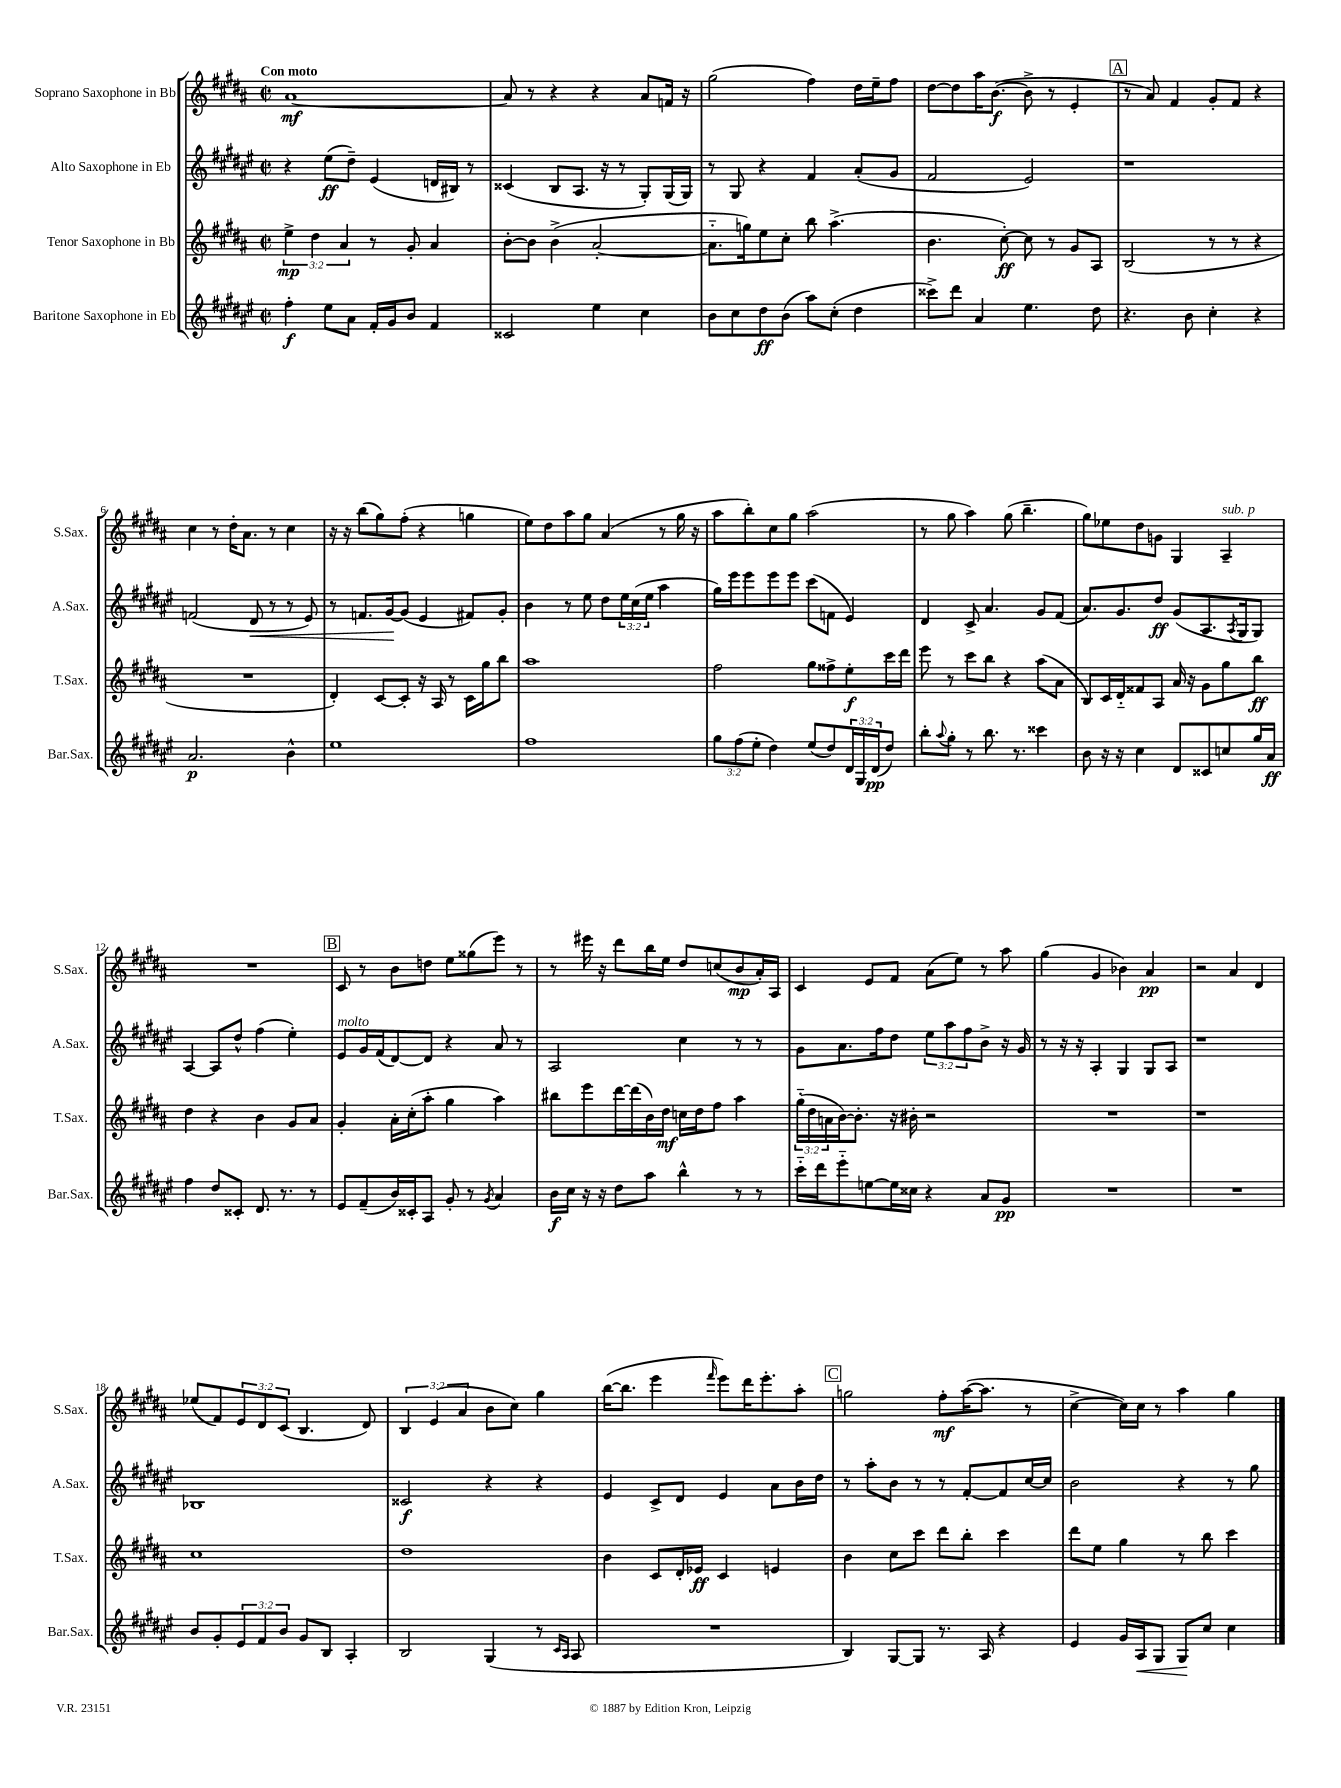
<<
\new StaffGroup <<
\new Staff = "s0" \with { instrumentName = "Soprano Saxophone in Bb" shortInstrumentName = "S.Sax." } {
    \clef treble \key b \major \defaultTimeSignature \time 2/2 \override Staff.TupletNumber.text = #tuplet-number::calc-fraction-text \tempo "Con moto"
    ais'1~\mf |
    ais'8 r8 r4 r4 ais'8 f'16 r16 |
    gis''2( fis''4) dis''16 e''16-- fis''8 |
    dis''8~ dis''8 ais''16 b'8.~\f( b'8-> r8 e'4-. |
    \mark \markup { \box "A" } r8 ais'8) fis'4 gis'8-. fis'8 r4 |
    cis''4 r8 dis''16-. ais'8. r8 cis''4 |
    r16 r16 b''8( gis''8) fis''8-.( r4 g''4 |
    e''8) dis''8 ais''8 gis''8 ais'4( r8 gis''16 r16 |
    ais''8 b''8-.) cis''8 gis''8 ais''2( |
    r8 gis''8 ais''4) gis''8( b''4.-- |
    gis''8) ees''8 dis''8 g'8 gis4 ais4--^\markup { \italic "sub. p" } |
    R1 |
    \mark \markup { \box "B" } cis'8 r8 b'8 d''8 e''8 gisis''8( e'''8) r8 |
    r8 eis'''16 r16 dis'''8 b''16 e''16 dis''8 c''8( b'8\mp ais'16-.) ais16 |
    cis'4 e'8 fis'8 ais'8( e''8) r8 ais''8 |
    gis''4( gis'4 bes'4) ais'4\pp |
    r2 ais'4 dis'4 |
    ees''8( fis'8) \tuplet 3/2 { e'8 dis'8 cis'8( } b4. dis'8) |
    \tuplet 3/2 { b4 e'4( ais'4 } b'8 cis''8) gis''4 |
    b''16~( b''8. e'''4 \grace { fis'''16 } e'''8) dis'''16 e'''8.-. ais''8-. |
    \mark \markup { \box "C" } g''2 fis''8-.\mf ais''16~( ais''8. r8 |
    cis''4~-> cis''16) cis''16 r8 ais''4 gis''4 \bar "|." |
}
\new Staff = "s1" \with { instrumentName = "Alto Saxophone in Eb" shortInstrumentName = "A.Sax." } {
    \clef treble \key fis \major \defaultTimeSignature \time 2/2 \override Staff.TupletNumber.text = #tuplet-number::calc-fraction-text
    r4 eis''8\ff( dis''8--) eis'4( d'16 bis16) r8 |
    cisis'4( b8 ais8. r16 r8 gis8-.) gis16( gis16) |
    r8 gis8 r4 fis'4 ais'8-.( gis'8 |
    fis'2 eis'2) |
    \mark \markup { \box "A" } r1 |
    f'2( dis'8\< r8 r8 eis'8) |
    r8 f'8. gis'16~\! gis'8( eis'4 fis'8) gis'8-. |
    b'4 r8 eis''8 dis''8 \tuplet 3/2 { eis''16 cis''16( eis''16 } ais''4 |
    gis''16) eis'''16 eis'''8 eis'''8 eis'''8 cis'''8( f'8 eis'4) |
    dis'4 cis'8-> ais'4. gis'8 fis'8( |
    ais'8.) gis'8. dis''8\ff gis'8( ais8. \acciaccatura { ais8 } gis16 gis8) |
    ais4~ ais8 dis''8-^ fis''4( eis''4-.) |
    \mark \markup { \box "B" } eis'8^\markup { \italic "molto" } gis'16 fis'16( dis'8~) dis'8 r4 ais'8 r8 |
    ais2 cis''4 r8 r8 |
    gis'8 ais'8. fis''16 dis''8 \tuplet 3/2 { eis''8 ais''8 fis''8 } b'8-> r16 gis'16 |
    r8 r16 r16 ais4-. gis4 gis8 ais8 |
    r1 |
    bes1 |
    cisis'2\f r4 r4 |
    eis'4 cis'8-> dis'8 eis'4 ais'8 b'16 dis''16 |
    \mark \markup { \box "C" } r8 ais''8-. b'8 r8 r8 fis'8~-. fis'8 cis''16~ cis''16 |
    b'2 r4 r8 gis''8 \bar "|." |
}
\new Staff = "s2" \with { instrumentName = "Tenor Saxophone in Bb" shortInstrumentName = "T.Sax." } {
    \clef treble \key b \major \defaultTimeSignature \time 2/2 \override Staff.TupletNumber.text = #tuplet-number::calc-fraction-text
    \tuplet 3/2 { e''4->\mp dis''4 ais'4 } r8 gis'8-. ais'4 |
    b'8~-. b'8 b'4->( ais'2~-. |
    ais'8.-_ g''16) e''8 cis''8-. b''8 ais''4.->( |
    b'4. cis''8~-.\ff) cis''8 r8 gis'8 ais8 |
    \mark \markup { \box "A" } b2( r8 r8 r4 |
    R1 |
    dis'4-.) cis'8~ cis'8-. r16 ais16 r8 cis'16 gis''16 b''8 |
    ais''1 |
    fis''2 gis''8 fisis''8-> e''8-.\f cis'''16 dis'''16 |
    e'''8 r8 cis'''8 b''8 r4 ais''8( ais'8 |
    b8) cis'16 dis'16-_ fisis'8 ais8 ais'16 r16 gis'8 gis''8 b''8\ff |
    dis''4 r4 b'4 gis'8 ais'8 |
    \mark \markup { \box "B" } gis'4-. ais'16-. cis''16-.( ais''8-. gis''4 ais''4) |
    bis''8 e'''8 dis'''16~ dis'''16( b'16) dis''16\mf c''16 dis''16 fis''8 ais''4 |
    \tuplet 3/2 { gis''16-_( dis''16 a'16 } b'16~) b'8.-. r16 bis'16-. r2 |
    R1 |
    r1 |
    cis''1 |
    dis''1 |
    b'4 cis'8 dis'16-. ees'16\ff cis'4 e'4 |
    \mark \markup { \box "C" } b'4 cis''8 cis'''8 dis'''8 b''8-. cis'''4 |
    dis'''8 e''8 gis''4 r8 b''8 cis'''4 \bar "|." |
}
\new Staff = "s3" \with { instrumentName = "Baritone Saxophone in Eb" shortInstrumentName = "Bar.Sax." } {
    \clef treble \key fis \major \defaultTimeSignature \time 2/2 \override Staff.TupletNumber.text = #tuplet-number::calc-fraction-text
    fis''4-.\f eis''8 ais'8 fis'16-. gis'16 b'8 fis'4 |
    cisis'2 eis''4 cis''4 |
    b'8 cis''8 dis''8\ff b'8( ais''8) cis''8-.( dis''4 |
    cisis'''8->) dis'''8 ais'4 eis''4. dis''8 |
    \mark \markup { \box "A" } r4. b'8 cis''4-. r4 |
    ais'2.\p b'4-^ |
    eis''1 |
    fis''1 |
    \tuplet 3/2 { gis''8 fis''8( eis''8-. } dis''4) eis''8( dis''8) \tuplet 3/2 { dis'16 gis16 dis'16\pp( } dis''8) |
    b''8-. \appoggiatura { ais''8 } gis''8-. r8 b''8. r8. cisis'''4 |
    b'8 r16 r16 cis''4 dis'8 cisis'8 c''8 gis''16 ais'16\ff |
    fis''4 dis''8 cisis'8-. dis'8. r8. r8 |
    \mark \markup { \box "B" } eis'8 fis'8--( b'16) cisis'16-. ais8 gis'8-. r8 \acciaccatura { gis'8 } ais'4 |
    b'16\f cis''16 r16 r16 dis''8 ais''8 b''4-^ r8 r8 |
    cis'''16-_ dis'''16 eis'''8-_ e''8~ e''16 cisis''16 r4 ais'8 gis'8\pp |
    R1 |
    R1 |
    b'8 gis'8-. \tuplet 3/2 { eis'8 fis'8 b'8 } gis'8 b8 ais4-. |
    b2 gis4( r8 \grace { cis'16 ais16 } ais8 |
    R1 |
    \mark \markup { \box "C" } b4) gis8~ gis8 r8. ais16 r4 |
    eis'4 gis'16 ais16\< gis8 gis8\! cis''8 cis''4 \bar "|." |
}
>>
>>
